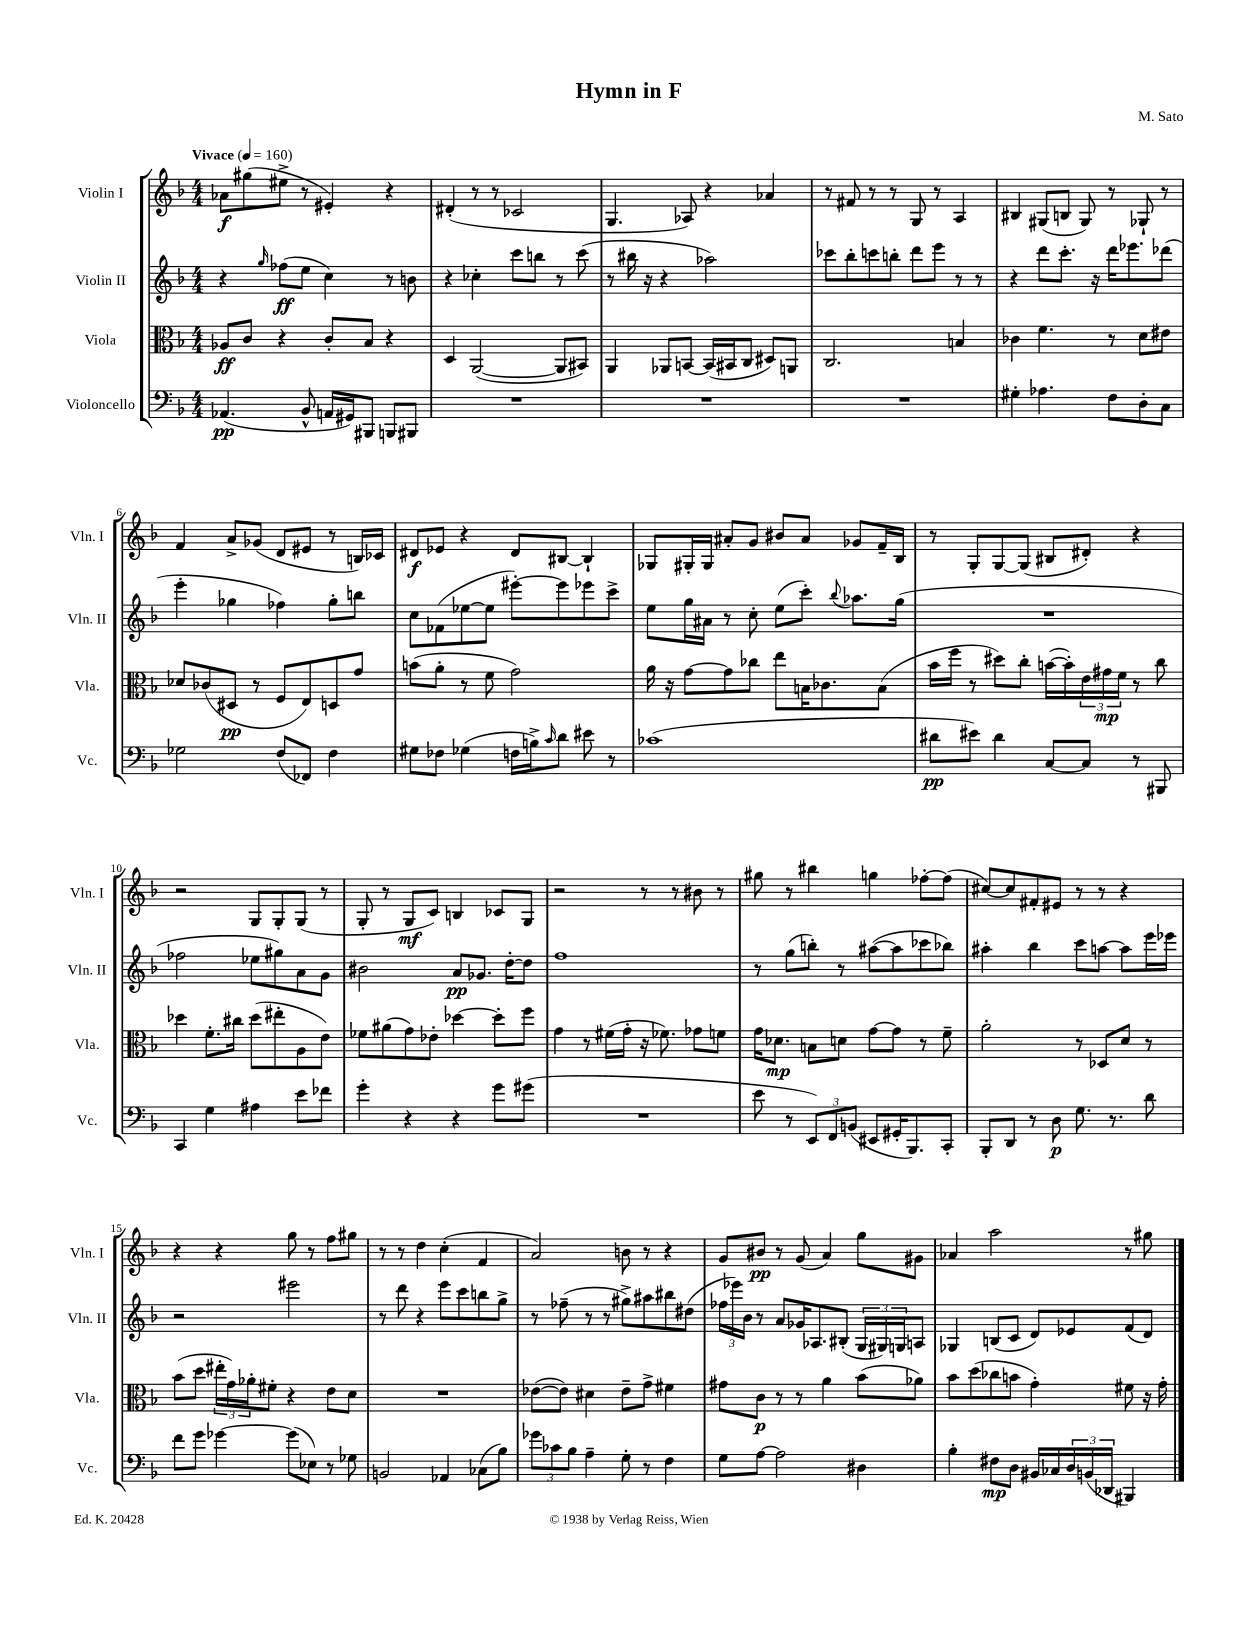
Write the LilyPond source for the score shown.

\header { title = "Hymn in F" composer = "M. Sato" }
<<
\new StaffGroup <<
\new Staff = "s0" \with { instrumentName = "Violin I" shortInstrumentName = "Vln. I" } {
    \clef treble \key f \major \numericTimeSignature \time 4/4 \tempo "Vivace" 4 = 160
    aes'8\f gis''8( eis''8-> r8 eis'4-.) r4 |
    dis'4-.( r8 r8 ces'2 |
    g4. aes8) r4 aes'4 |
    r8 fis'8 r8 r8 g8 r8 a4 |
    bis4 gis8( b8 gis8) r8 ges8-! r8 |
    f'4 a'8-> ges'8( d'8 eis'8 r8 b16) ces'16 |
    dis'8\f ees'8 r4 dis'8 bis8~ bis4-! |
    ges8 gis16-. gis16 ais'8-. g'8 bis'8 ais'8 ges'8 f'16-- bes16 |
    r8 g8-. g8~ g8( bis8 dis'8-.) r4 |
    r2 g8 g8-. g8( r8 |
    g8-. r8 g8\mf c'8) b4 ces'8 g8 |
    r2 r8 r8 bis'8 r8 |
    gis''8 r8 bis''4 g''4 fes''8~-. fes''8( |
    cis''8~) cis''8 fis'8-. eis'8 r8 r8 r4 |
    r4 r4 g''8 r8 f''8 gis''8 |
    r8 r8 d''4 c''4-.( f'4 |
    a'2) b'8 r8 r4 |
    g'8 bis'8\pp r8 g'8( a'4) g''8 gis'8 |
    aes'4 a''2 r8 gis''8 \bar "|." |
}
\new Staff = "s1" \with { instrumentName = "Violin II" shortInstrumentName = "Vln. II" } {
    \clef treble \key f \major \numericTimeSignature \time 4/4
    r4 \grace { g''16 } fes''8\ff( e''8 c''4) r8 b'8 |
    r4 ces''4-. c'''8 b''8 r8 c'''8( |
    r8 bis''16 r16 r4 aes''2) |
    ces'''8 bes''8-. c'''8 b''8-. d'''8 e'''8 r8 r8 |
    r4 d'''8 c'''8.-. r16 d'''16 ees'''8. des'''8( |
    e'''4-. ges''4 fes''4) ges''8-. b''8 |
    c''8 fes'8( ees''8~ ees''8 eis'''8~-.) eis'''8 ees'''8 c'''8-> |
    e''8 g''16 ais'16 r8 c''8-. e''8( c'''8-.) \appoggiatura { bes''8 } aes''8. g''16( |
    R1 |
    fes''2 ees''8 gis''8) a'8 g'8 |
    bis'2 a'8\pp ges'8. d''16~-. d''8 |
    f''1 |
    r8 g''8( b''8-.) r8 ais''8~( ais''8 ces'''8 bes''8) |
    ais''4-. bes''4 c'''8 a''8~ a''8 e'''16 ees'''16 |
    r2 eis'''2 |
    r8 d'''8 r4 e'''8 c'''8 b''8 g''8-> |
    r8 fes''8--( r8 r8 gis''8->) ais''8 bis''8 dis''8( |
    \tuplet 3/2 { fes''16 ees'''16) bes'16 } r8 a'8 ges'16 aes8. bis8-.( \tuplet 3/2 { g16 gis16) g16 } a8 |
    ges4 b8( c'8 d'8) ees'8 f'8( d'8) \bar "|." |
}
\new Staff = "s2" \with { instrumentName = "Viola" shortInstrumentName = "Vla." } {
    \clef alto \key f \major \numericTimeSignature \time 4/4
    aes8\ff c'8 r4 c'8-. bes8 r4 |
    d4 a,2~( a,8 bis,8) |
    a,4 aes,8 b,8~ b,16( bis,16 c8 dis8) a,8 |
    c2. b4 |
    ces'4 f'4. r8 d'8 eis'8 |
    des'8 ces'8( dis8\pp r8 f8 e8) d8 g'8 |
    b'8( a'8-. r8 f'8 g'2) |
    a'16 r16 g'8~ g'8 ces''8 e''8 b16 ces'8. b8( |
    bes'16 f''16 r8 dis''8) c''8-. b'16~( b'16-.) \tuplet 3/2 { e'16 gis'16\mp f'16 } r8 c''8 |
    des''4 f'8.-. cis''16 des''8( eis''8-. a8 e'8) |
    fes'8 ais'8( g'8) ees'8-. des''4~ des''8-. f''8 |
    g'4 r8 fis'16( g'16-. r16 fes'8.) ges'8 f'8 |
    g'16 des'8.\mp b8 d'8 g'8~ g'8 r8 f'8-- |
    a'2-. r8 des8 d'8 r8 |
    bes'8( d''8 \tuplet 3/2 { eis''16-. g'16) aes'16-. } fis'8-. r4 e'8 d'8 |
    R1 |
    ees'8~( ees'8) dis'4 ees'8-- g'8-> fis'4 |
    gis'8 c'8\p r8 r8 a'4 bes'8( aes'8) |
    bes'8 d''8( ces''8 b'8 g'4-.) fis'8 r16 g'16-. \bar "|." |
}
\new Staff = "s3" \with { instrumentName = "Violoncello" shortInstrumentName = "Vc." } {
    \clef bass \key f \major \numericTimeSignature \time 4/4
    aes,4.\pp( bes,8-^ a,16 gis,16) bis,,8 b,,8 bis,,8 |
    R1 |
    R1 |
    R1 |
    gis4-. aes4. f8 d8-. c8 |
    ges2 f8( fes,8) f4 |
    gis8 fes8 ges4( f16 b16->) \grace { c'16 } d'8 eis'8 r8 |
    ces'1( |
    dis'8\pp eis'8) dis'4 c8~ c8 r8 bis,,8 |
    c,4 g4 ais4 e'8 fes'8 |
    g'4-. r4 r4 g'8 gis'8( |
    R1 |
    e'8 r8 \tuplet 3/2 { e,8) f,8 b,8( } eis,8 gis,16-. bes,,8.) c,8-. |
    bes,,8-. d,8 r8 d8\p g8. r8. d'8 |
    f'8 g'8 ges'4~ ges'8( ees8) r8 ges8 |
    b,2 aes,4 ces8( bes8) |
    \tuplet 3/2 { ges'8 ces'8 bes8 } a4-- g8-. r8 f4 |
    g8 a8~ a2 dis4 |
    bes4-. fis8\mp d8 bis,16 ces16 \tuplet 3/2 { d16 b,16( des,16 } bis,,4) \bar "|." |
}
>>
>>
